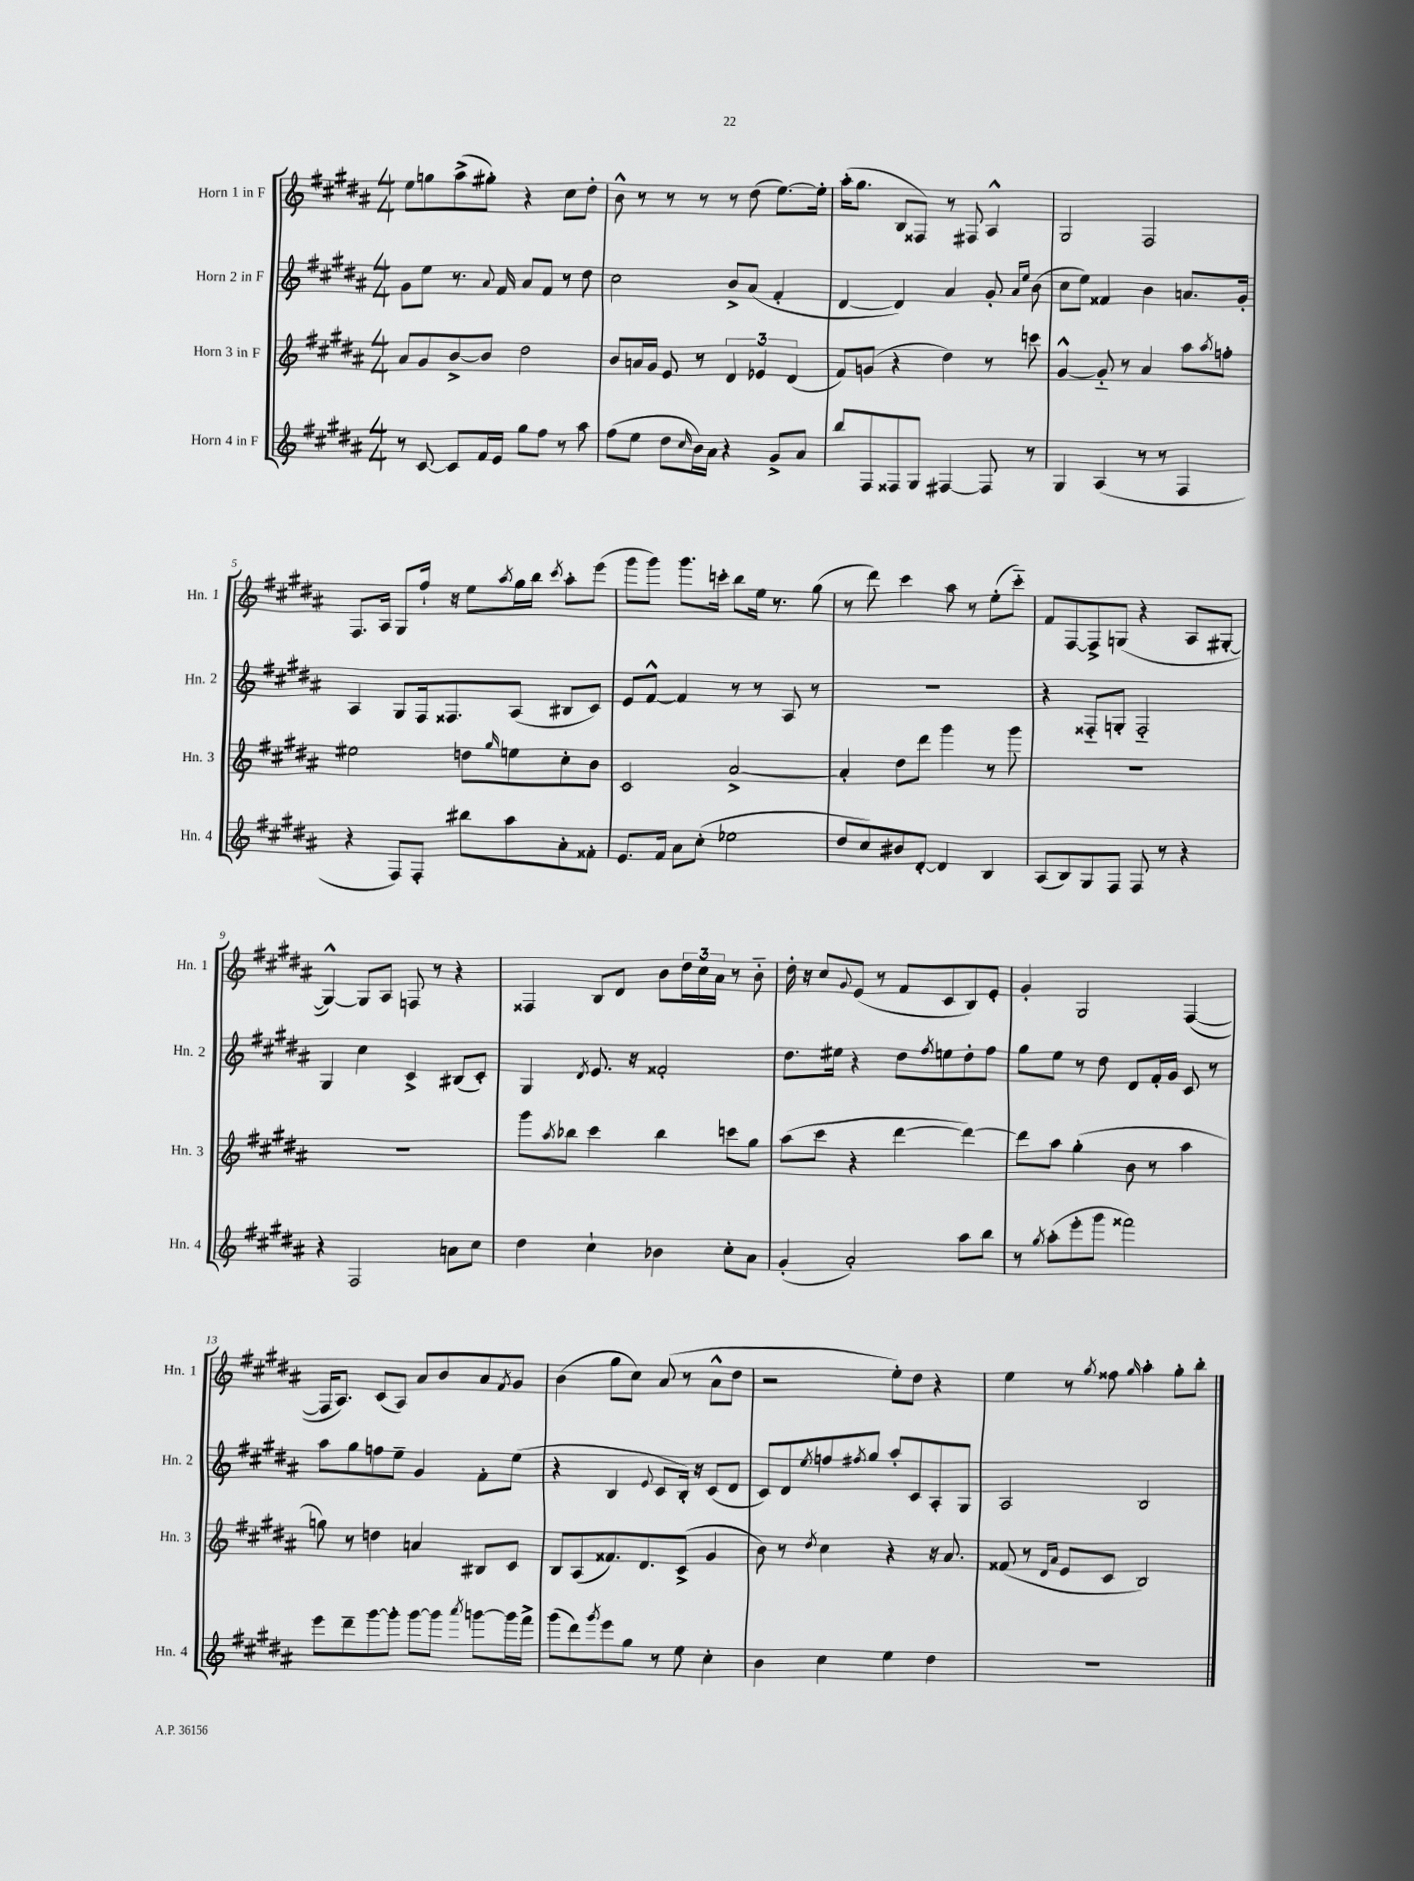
<<
\new StaffGroup <<
\new Staff = "s0" \with { instrumentName = "Horn 1 in F" shortInstrumentName = "Hn. 1" } {
    \clef treble \key b \major \numericTimeSignature \time 4/4
    e''8 g''8 ais''8->( gis''8-.) r4 cis''8 dis''8-. |
    b'8-^ r8 r8 r8 r8 dis''8( e''8.~) e''16-. |
    ais''16-.( gis''8. b8 fisis8) r8 fis8 ais4-^ |
    gis2 fis2 |
    fis8. ais16 gis8 fis''16-! r16 e''8 \acciaccatura { ais''8 } gis''16 b''16 \acciaccatura { cis'''8 } ais''8-. e'''8( |
    gis'''8 gis'''8) gis'''8. c'''16-. b''8 e''16 r8. gis''8( |
    r8 dis'''8) cis'''4 ais''8 r8 e''8-.( cis'''8-_) |
    fis'8 fis8~ fis8-> g8( r4 ais8 gis8~-. |
    gis4~-^) gis8 ais8 f8 r8 r4 |
    fisis4 b8 dis'8 b'8 \tuplet 3/2 { dis''16 cis''16 ais'16 } r8 b'8-_ |
    dis''16-. r16 cis''8 \appoggiatura { gis'8 } e'8( r8 fis'8 cis'8 b8) e'8-. |
    gis'4-. gis2 fis4~( |
    fis16 ais8.) cis'8( ais8) ais'8 b'8 ais'8 \acciaccatura { fis'8 } gis'8 |
    b'4( gis''8 cis''8) ais'8( r8 ais'8-^ dis''8 |
    r2 e''8-.) dis''8 r4 |
    e''4 r8 \acciaccatura { gis''8 } fisis''8 \grace { gis''16 } ais''4-. gis''8-. b''8-. \bar "|." |
}
\new Staff = "s1" \with { instrumentName = "Horn 2 in F" shortInstrumentName = "Hn. 2" } {
    \clef treble \key b \major \numericTimeSignature \time 4/4
    gis'8 e''8 r8. \appoggiatura { ais'8 } fis'16 ais'8 fis'8 r8 dis''8 |
    cis''2 b'8-> ais'8( fis'4-. |
    dis'4~ dis'4) ais'4 gis'8-. \grace { ais'16 e''16 } b'8( |
    cis''8 e''8) fisis'4 b'4 a'8. gis'16-. |
    ais4 gis8 fis16 fisis8. ais8( bis8 cis'8) |
    e'8 fis'8~-^ fis'4 r8 r8 ais8 r8 |
    R1 |
    r4 fisis8-_ g8-. fisis2-_ |
    gis4 cis''4 cis'4-> bis8( cis'8-.) |
    gis4 \acciaccatura { dis'8 } e'8. r16 fisis'2-. |
    dis''8. eis''16 r4 dis''8 \acciaccatura { fis''8 } e''8 dis''8-. fis''8 |
    gis''8 e''8 r8 dis''8 dis'8 fis'16-. gis'16 cis'8 r8 |
    ais''8 gis''8 f''8 e''8-- gis'4 fis'8-. e''8( |
    r4 b4 \appoggiatura { e'8 } cis'8 b16-.) r16 cis'8( dis'8 |
    cis'8) dis'8 \acciaccatura { e''8 } f''8 \acciaccatura { fis''8 } gis''8 ais''8-. cis'8 ais8-. gis8 |
    ais2 b2 \bar "|." |
}
\new Staff = "s2" \with { instrumentName = "Horn 3 in F" shortInstrumentName = "Hn. 3" } {
    \clef treble \key b \major \numericTimeSignature \time 4/4
    ais'8 gis'8 b'8~-> b'8 dis''2 |
    b'8 a'16 gis'16 e'8 r8 \tuplet 3/2 { dis'4 ees'4 dis'4( } |
    fis'8) g'8( r4 dis''4) r8 c'''8 |
    gis'4~-^ gis'8-_ r8 ais'4 ais''8 \acciaccatura { ais''8 } f''8-. |
    eis''2 d''8 \grace { gis''16 } e''8 cis''8-. b'8 |
    cis'2 ais'2~-> |
    ais'4-. dis''8 dis'''8 gis'''4 r8 gis'''8 |
    R1 |
    R1 |
    gis'''8 \acciaccatura { ais''8 } bes''8 cis'''4 bes''4 c'''8 gis''8 |
    ais''8( cis'''8 r4 dis'''4~ dis'''4~) |
    dis'''8 ais''8 gis''4-.( b'8 r8 ais''4 |
    g''8) r8 d''4 a'4 bis8 cis'8 |
    b8 ais8( fisis'8.) dis'8. cis'8->( gis'4 |
    b'8) r8 \acciaccatura { dis''8 } cis''4 r4 r16 ais'8. |
    fisis'8( r8 \grace { dis'16 ais'16 } e'8 cis'8 b2) \bar "|." |
}
\new Staff = "s3" \with { instrumentName = "Horn 4 in F" shortInstrumentName = "Hn. 4" } {
    \clef treble \key b \major \numericTimeSignature \time 4/4
    r8 cis'8~ cis'8 fis'16 e'16 gis''8 fis''8 r8 ais''8 |
    fis''8( e''8 dis''8 \grace { cis''16 } b'16) ais'16 r4 gis'8-> ais'8 |
    b''8 fis8 fisis8 gis8 fis4~ fis8 r8 |
    gis4 ais4( r8 r8 fis4 |
    r4 fis8) fis8-. bis''8 ais''8 ais'8-. fisis'8-. |
    e'8. fis'16 ais'8 cis''8-.( ees''2 |
    dis''8 cis''8) bis'8 dis'8~-. dis'4 b4 |
    ais8( b8) gis8 fis8 fis8 r8 r4 |
    r4 fis2 a'8 cis''8 |
    dis''4 cis''4-! bes'4 cis''8-. ais'8 |
    gis'4-.( ais'2-.) ais''8 b''8 |
    r8 \acciaccatura { gis''8 } ais''8-.( e'''8-. gis'''8 fisis'''2) |
    e'''8 dis'''8-- gis'''8~ gis'''8-. gis'''8~ gis'''8 \acciaccatura { ais'''8 } g'''8~ g'''16 fis'''16-> |
    gis'''8( dis'''8) \acciaccatura { gis'''8 } e'''8 gis''8 r8 e''8 cis''4-. |
    b'4 cis''4 e''4 dis''4 |
    R1 \bar "|." |
}
>>
>>
